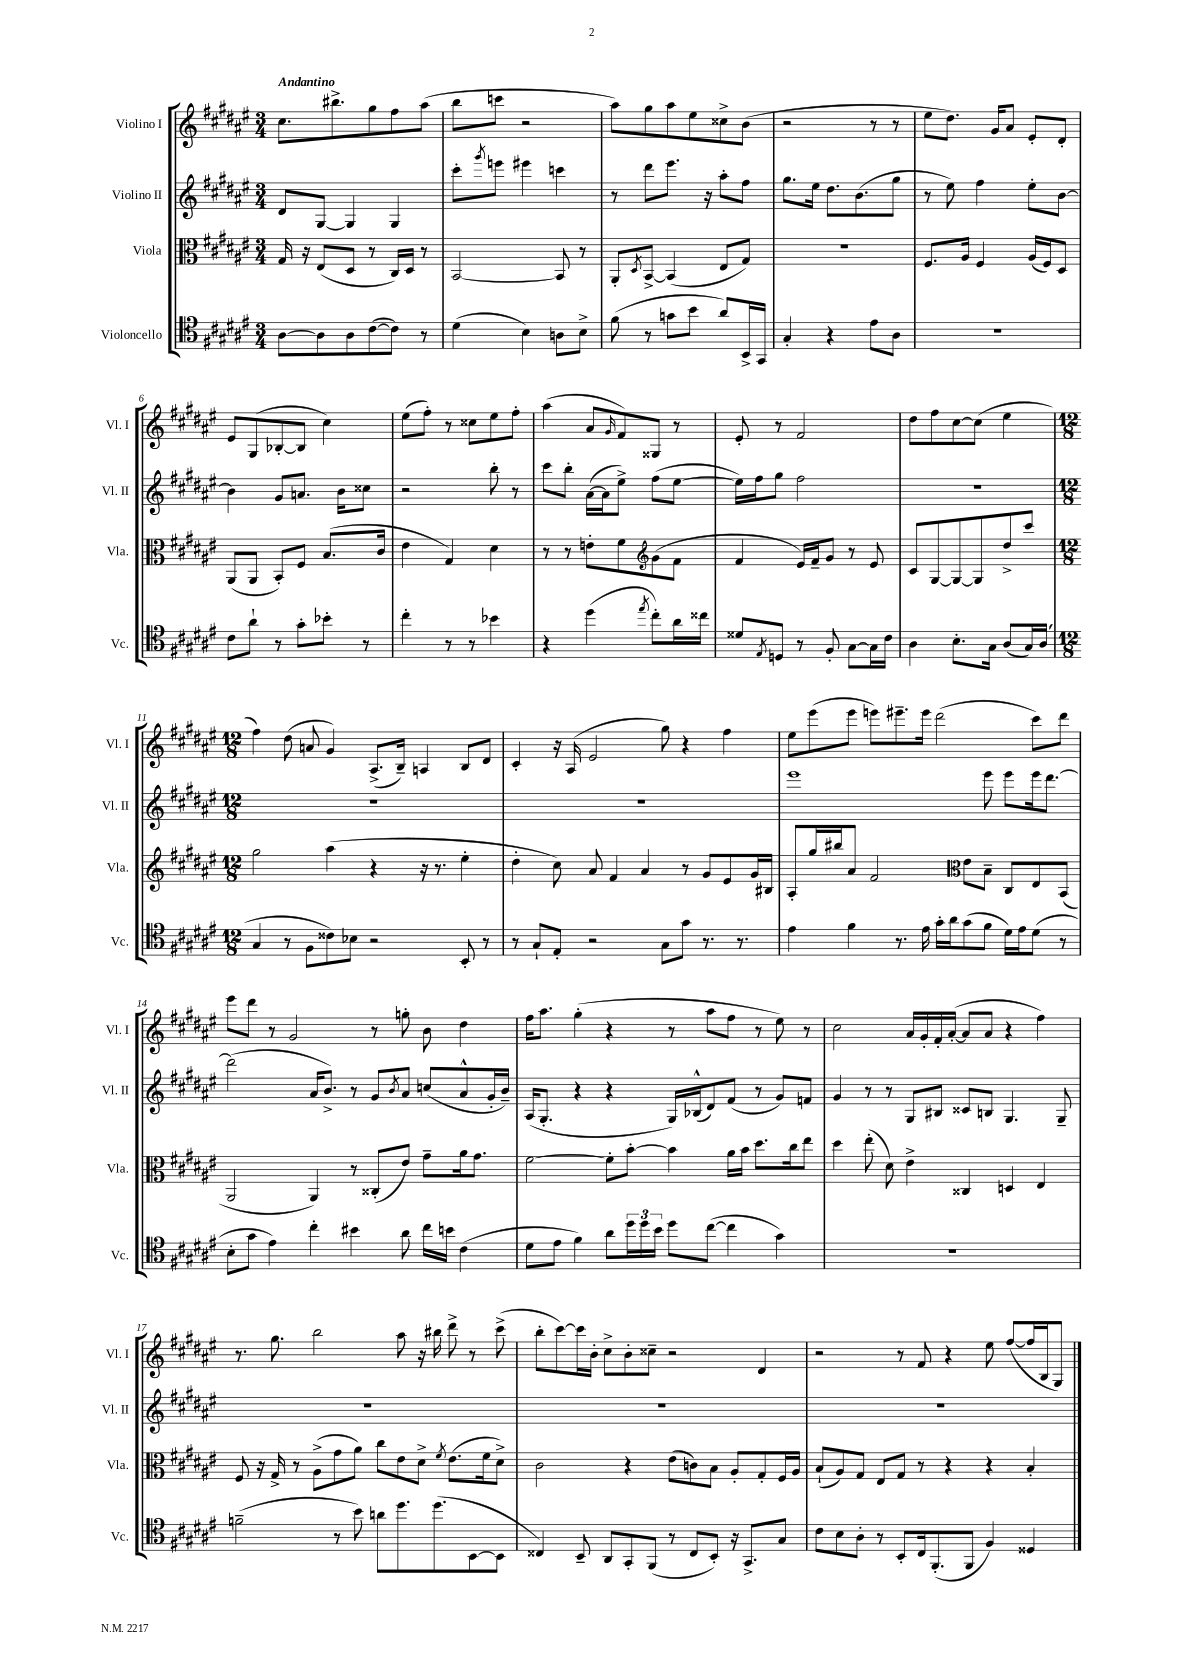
<<
\new StaffGroup <<
\new Staff = "s0" \with { instrumentName = "Violino I" shortInstrumentName = "Vl. I" } {
    \clef treble \key fis \major \numericTimeSignature \time 3/4 \tempo "Andantino"
    cis''8. bis''8.-> gis''8 fis''8 ais''8( |
    b''8 c'''8 r2 |
    ais''8) gis''8 ais''8 eis''8 cisis''8-> b'8( |
    r2 r8 r8 |
    eis''8 dis''8.) gis'16 ais'8 eis'8-. dis'8-. |
    eis'8 gis8( bes8~-. bes8 cis''4) |
    eis''8( fis''8-.) r8 cisis''8 eis''8 fis''8-. |
    ais''4( ais'8 \grace { gis'16 } fis'8) gisis8 r8 |
    eis'8-. r8 fis'2 |
    dis''8 fis''8 cis''8~ cis''8( eis''4 |
    \numericTimeSignature \time 12/8 fis''4) dis''8( a'8 gis'4) ais8.->( b16--) a4 b8 dis'8 |
    cis'4-. r16 ais16( eis'2 gis''8) r4 fis''4 |
    eis''8 eis'''8( eis'''8 e'''8) eis'''8.-- eis'''16 dis'''2( cis'''8) dis'''8 |
    eis'''8 dis'''8 r8 gis'2 r8 g''8-. b'8 dis''4 |
    fis''16 ais''8. gis''4-.( r4 r8 ais''8 fis''8 r8 eis''8) r8 |
    cis''2 ais'16 gis'16-. fis'16-. ais'16~-.( ais'8 ais'8 r4 fis''4) |
    r8. gis''8. b''2 ais''8 r16 bis''16 dis'''8-> r8 cis'''8->( |
    b''8-. cis'''8~) cis'''16 b'16-. cis''8-> b'8-. cisis''8-- r2 dis'4 |
    r2 r8 fis'8 r4 eis''8 fis''8~( fis''16 b16 gis8) \bar "|." |
}
\new Staff = "s1" \with { instrumentName = "Violino II" shortInstrumentName = "Vl. II" } {
    \clef treble \key fis \major \numericTimeSignature \time 3/4
    dis'8 gis8~ gis4 gis4 |
    cis'''8-. \acciaccatura { gis'''8 } e'''8 eis'''4 c'''4 |
    r8 dis'''8 eis'''8. r16 ais''8-. fis''8 |
    gis''8. eis''16 dis''8. b'8.( gis''8 |
    r8 eis''8) fis''4 eis''8-. b'8~ |
    b'4 gis'8 a'8. b'16 cisis''8 |
    r2 b''8-. r8 |
    cis'''8 b''8-. ais'16~( ais'16 eis''8->) fis''8( eis''8~ |
    eis''16) fis''16 gis''8 fis''2 |
    R2. |
    \numericTimeSignature \time 12/8 R1. |
    R1. |
    eis'''1 eis'''8 eis'''8 eis'''16 dis'''8.~ |
    dis'''2( ais'16 b'8.->) r8 gis'8 \acciaccatura { b'8 } ais'8 c''8( ais'8-^ gis'16-. b'16--) |
    ais16( gis8.-. r4 r4 gis16) bes16-^( dis'8) fis'8( r8 gis'8) f'8 |
    gis'4 r8 r8 gis8 bis8 cisis'8 b8 gis4. gis8-- |
    R1. |
    R1. |
    R1. \bar "|." |
}
\new Staff = "s2" \with { instrumentName = "Viola" shortInstrumentName = "Vla." } {
    \clef alto \key fis \major \numericTimeSignature \time 3/4
    gis16 r16 eis8( dis8 r8 cis16) dis16 r8 |
    b,2~ b,8 r8 |
    ais,8-. \acciaccatura { dis8 } b,8~-> b,4( eis8 gis8) |
    R2. |
    fis8. ais16 fis4 ais16( fis16) dis8 |
    ais,8( ais,8 b,8-.) fis8 b8.( cis'16 |
    eis'4 gis4) dis'4 |
    r8 r8 e'8-. fis'8 gis'8( fis'8 |
    \clef treble fis'4 eis'16) fis'16-- gis'8 r8 eis'8 |
    cis'8 gis8~ gis8~ gis8 dis''8-> cis'''8 |
    \numericTimeSignature \time 12/8 gis''2 ais''4( r4 r16 r8. eis''4-. |
    dis''4-. cis''8) ais'8 fis'4 ais'4 r8 gis'8 eis'8 gis'16 bis16 |
    ais8-. gis''16 bis''16 ais'8 fis'2 \clef alto eis'8 b8-- cis8 eis8 b,8( |
    ais,2 ais,4) r8 cisis8-.( eis'8) gis'8-- ais'16 gis'8. |
    fis'2~ fis'8-. b'8~-. b'4 ais'16 b'16 dis''8. cis''16 eis''8 |
    dis''4 eis''8-.( dis'8) eis'4-> cisis4 d4 eis4 |
    fis8 r16 gis16-> r8 ais8->( gis'8 ais'8) cis''8 eis'8 dis'8-> \acciaccatura { fis'8 } eis'8.( fis'16 dis'8->) |
    cis'2 r4 eis'8( c'8) b8 ais8-. gis8-. fis16 ais16 |
    b8-!( ais8) gis8 eis8 gis8 r8 r4 r4 b4-. \bar "|." |
}
\new Staff = "s3" \with { instrumentName = "Violoncello" shortInstrumentName = "Vc." } {
    \clef tenor \key fis \major \numericTimeSignature \time 3/4
    ais8~ ais8 ais8 cis'8~( cis'8) r8 |
    dis'4( b4) a8 b8-> |
    fis'8( r8 g'8 b'8 ais'8) b,16-> gis,16 |
    gis4-. r4 eis'8 ais8 |
    R2. |
    cis'8 ais'8-! r8 gis'8-. bes'8-. r8 |
    cis''4-. r8 r8 bes'4 |
    r4 dis''4( \acciaccatura { eis''8 } cis''8-.) ais'16 cisis''16 |
    disis'8 \acciaccatura { eis8 } d8 r8 fis8-. gis8~ gis16 cis'16 |
    ais4 b8.-. gis16 ais8( gis16) ais16( |
    \numericTimeSignature \time 12/8 gis4 r8 fis8 cisis'8) bes8 r2 b,8-. r8 |
    r8 gis8-! eis8-. r2 gis8 gis'8 r8. r8. |
    eis'4 fis'4 r8. eis'16 gis'16-. ais'16 gis'8( fis'8 dis'16) eis'16 dis'8( r8 |
    b8-. gis'8 eis'4) cis''4-. bis'4 ais'8 cis''16 b'16 cis'4( |
    dis'8 eis'8 fis'4) ais'8 \tuplet 3/2 { dis''16 dis''16 b'16 } dis''8 cis''8~( cis''4 gis'4) |
    R1. |
    f'2--( r8 b'8) a'8 dis''8. dis''8.( b,8~ b,8 |
    cisis4) b,8-- ais,8 gis,8-. fis,8( r8 cisis8 b,8-.) r16 gis,8.-> gis8 |
    cis'8 b8 ais8-. r8 b,8-. cis16 fis,8.-.( fis,8 fis4) disis4 \bar "|." |
}
>>
>>
